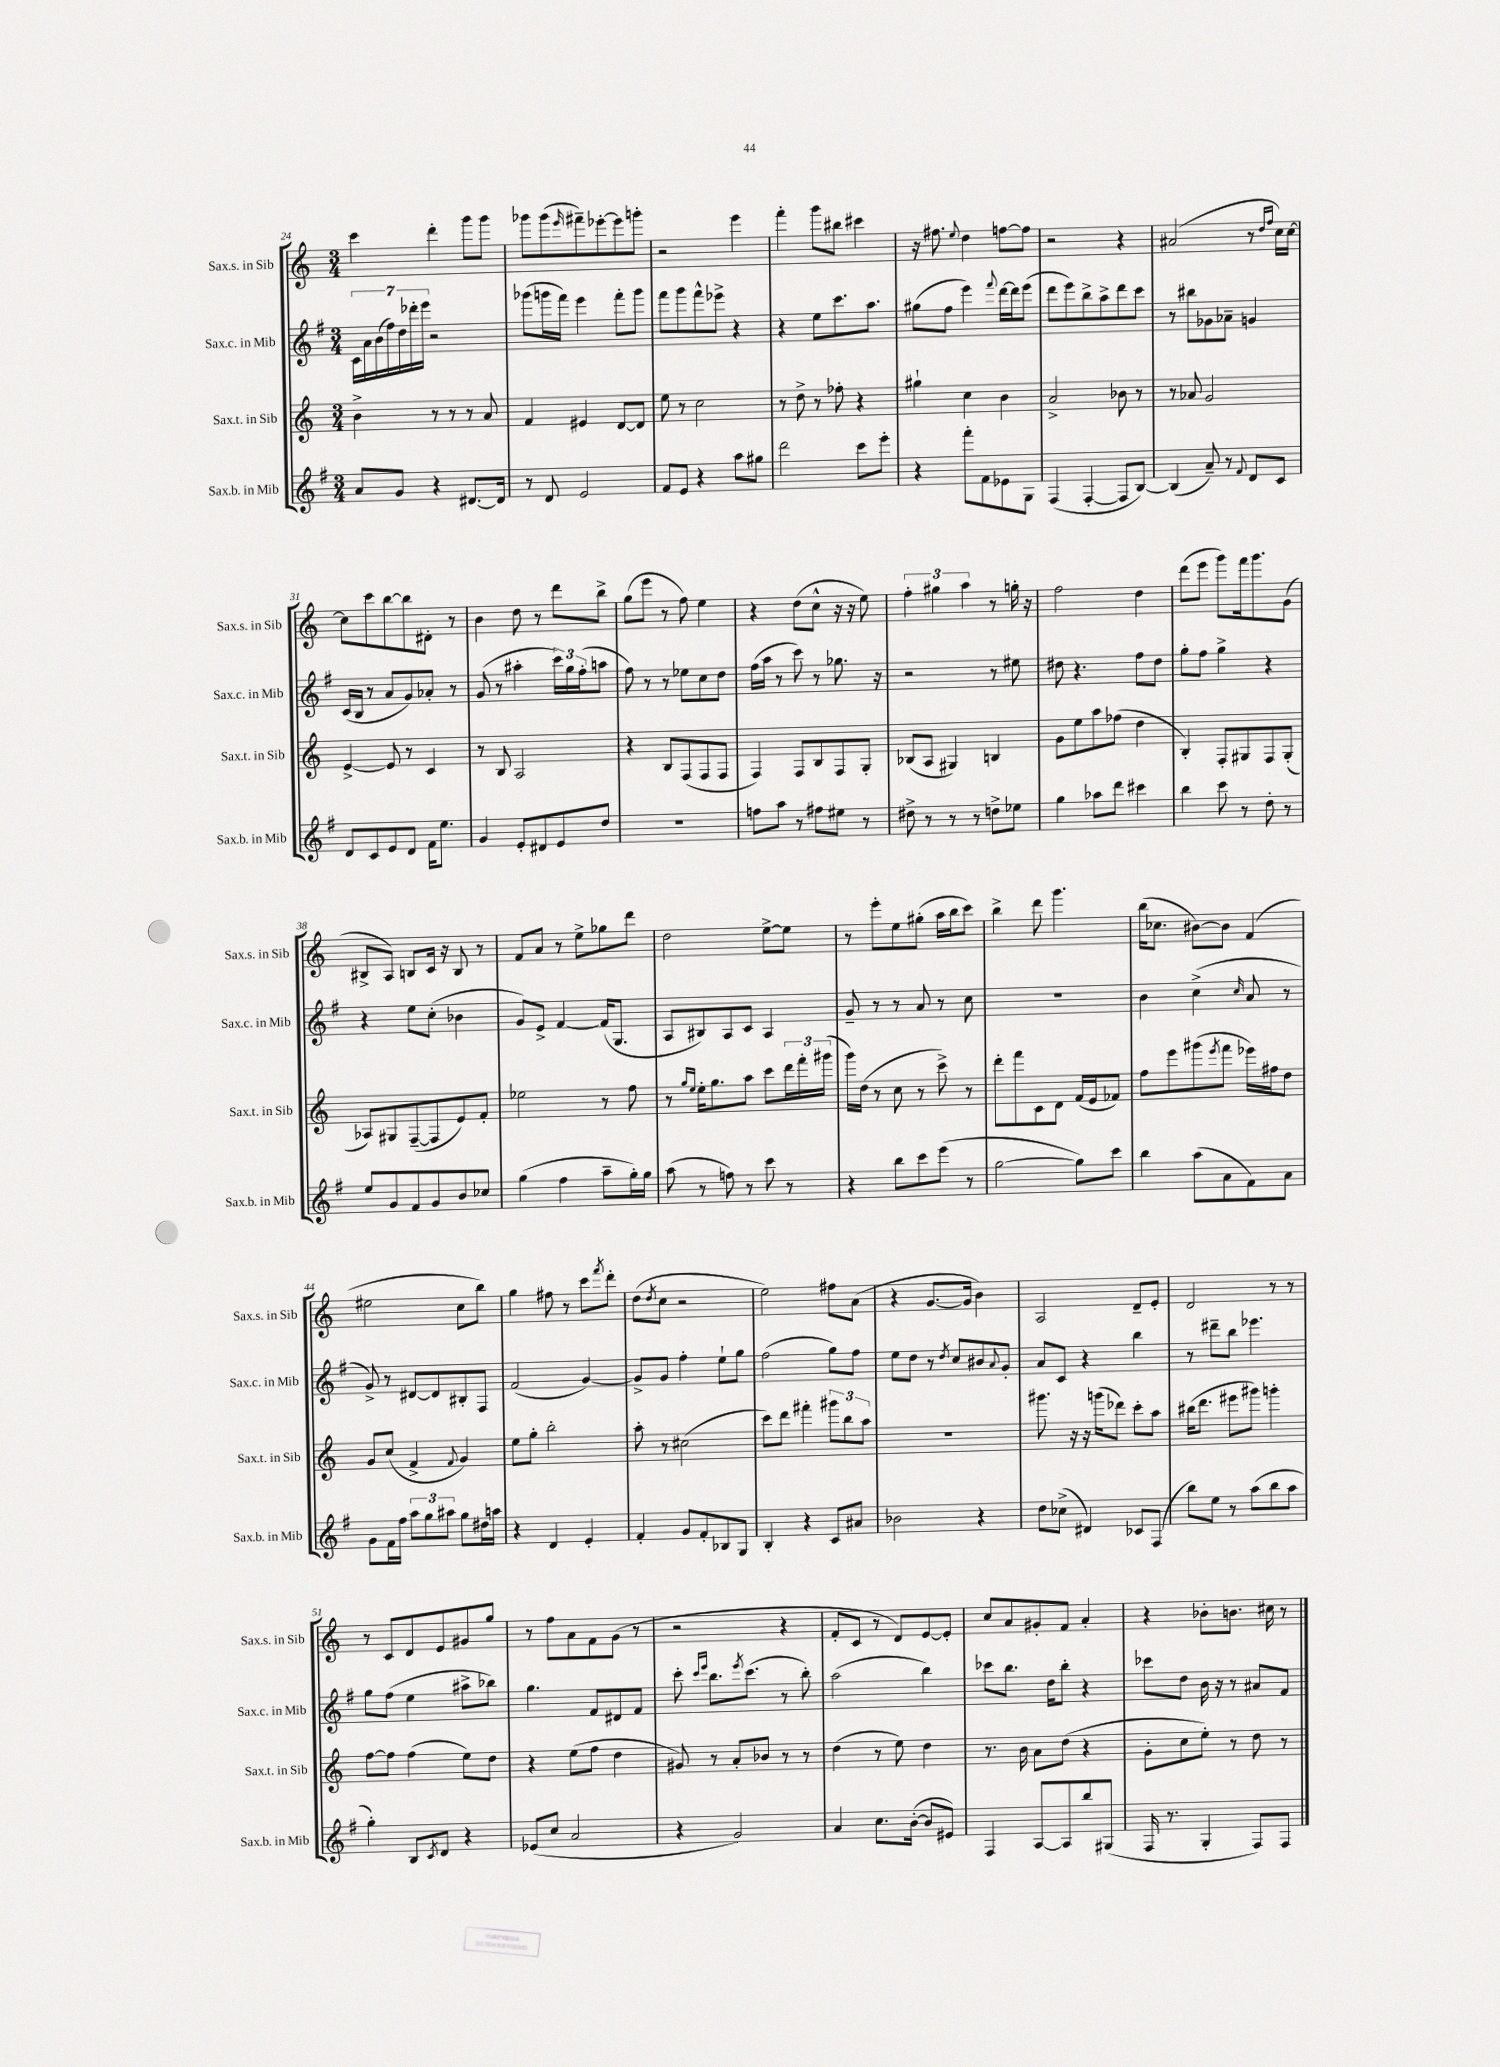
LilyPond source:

<<
\new StaffGroup <<
\new Staff = "s0" \with { instrumentName = "Sax.s. in Sib" shortInstrumentName = "Sax.s. in Sib" } {
    \clef treble \key c \major \numericTimeSignature \time 3/4
    c'''4 d'''4-. g'''8 g'''8 |
    ges'''8 ges'''8( \grace { e'''16 } fis'''8--) ees'''8~-. ees'''8 g'''8-. |
    r2 e'''4 |
    f'''4-. g'''8 bis''8 cis'''4 |
    r16 fis''8. \appoggiatura { e''8 } d''4 f''8~ f''8 |
    r2 r4 |
    ais'2( r8 \grace { d''16 f''16 } c''16) c''16~ |
    c''8 c'''8 b''8~ b''8 dis'8-. r8 |
    b'4 d''8 r8 d'''8 b''8-> |
    g''8( e'''8 r8 f''8) e''4 |
    r4 d''8( c''8-^ r16 r16 e''8) |
    \tuplet 3/2 { f''4-. gis''4 a''4 } r8 g''16-. r16 |
    f''2 d''4 |
    d'''8( e'''8 g'''8) f'''16 g'''8. g'8( |
    bis8-> a8) b8 c'16 r16 b8 r8 |
    f'8 a'8 r8 e''8-> ges''8 d'''8 |
    d''2 e''8~-> e''8 |
    r8 e'''8-. e''8 gis''8-.( a''16 b''16 c'''8) |
    b''4-> d'''8 g'''4. |
    b''16( ces''8. bis'8~) bis'8 f'4( |
    eis''2 c''8 b''8) |
    g''4 fis''8 r8 c'''8 \acciaccatura { f'''8 } d'''8-. |
    d''8( \acciaccatura { d''8 } c''8 r2 |
    e''2) fis''8 a'8( |
    r4 g'8.~ g'16 b'4) |
    a2 d'8-- e'8-. |
    d'2 r8 r8 |
    r8 c'8 d'8 e'8 gis'8 g''8 |
    r8 f''8 a'8 f'8 g'8( r8 |
    r2 r4 |
    f'8-. c'8 r8 d'8) e'8~ e'8-. |
    c''8 a'8 gis'8-. f'8 a'4-. |
    r4 bes'8-. b'8. cis''16 r8 \bar "|." |
}
\new Staff = "s1" \with { instrumentName = "Sax.c. in Mib" shortInstrumentName = "Sax.c. in Mib" } {
    \clef treble \key g \major \numericTimeSignature \time 3/4
    \tuplet 7/4 { c'16 a'16 b'16( fis''16) d''16 des'''16-. e'''16 } r2 |
    ges'''8( g'''16 fis'''16) e'''4 fis'''8-. g'''8 |
    fis'''8 g'''8 fis'''8-^ ees'''8-> r4 |
    r4 e''8 c'''8. a''8. |
    gis''8( fis''8 e'''4) \appoggiatura { fis'''8 } d'''16~ d'''16 e'''8( |
    d'''8 e'''8) b''8-> a''8-> d'''8 c'''8 |
    r8 bis''8 ges'8 aes'8-- g'4 |
    c'16( b16 r8 a'8 g'8) aes'8-. r8 |
    g'8( r8 ais''4-. \tuplet 3/2 { c'''16) g''16 fis''16-.( } a''8 |
    fis''8) r8 r8 ees''8 c''8 d''8 |
    fis''16( a''16 r8 c'''8) r8 ges''8. r16 |
    r2 r8 eis''8 |
    dis''8 r4. fis''8 dis''8 |
    g''8-. fis''8 g''4-> r4 |
    r4 e''8 c''8-.( bes'4 |
    g'8) e'8-> fis'4~ fis'16( g8. |
    a8 bis8) a8 c'8 a4 |
    g'8-- r8 r8 a'8 r8 c''8 |
    R2. |
    b'4 c''4->( \grace { c''16 } a'8 r8 |
    g'8->) r8 dis'8~ dis'8 bis8-. fis8 |
    fis'2( g'4~) |
    g'8-> g'8 fis''4-. e''8-! g''8 |
    fis''2( g''8) fis''8 |
    e''8 d''8 r8 \acciaccatura { d''8 } c''8 bis'8 \appoggiatura { a'8 } g'8-. |
    a'8 c'8 r4 b''4 |
    r8 dis'''8-- b''8 ees'''4. |
    g''8 fis''8( e''4 ais''8-> bes''8) |
    g''4. fis'8 dis'8 fis'8 |
    c'''8-. \grace { c'''16 e'''16 } b''8. \acciaccatura { e'''8 } c'''8.( r8 b''8-.) |
    a''2( b''4) |
    ces'''8 b''8. d''16 b''8-. r4 |
    ces'''8 d''8 b'16 r16 r8 ais'8 fis'8 \bar "|." |
}
\new Staff = "s2" \with { instrumentName = "Sax.t. in Sib" shortInstrumentName = "Sax.t. in Sib" } {
    \clef treble \key c \major \numericTimeSignature \time 3/4
    b'4-> r8 r8 r8 a'8 |
    f'4 eis'4 d'8~ d'8 |
    e''8 r8 c''2 |
    r8 d''8-> r8 fes''8-. r4 |
    gis''4-! c''4 b'4 |
    a'2-> bes'8 r8 |
    r8 aes'8 g'2 |
    e'4~-> e'8 r8 c'4 |
    r8 b8 a2 |
    r4 b8 f8( f8 f8 |
    f4) f8 b8 f8 g8-. |
    bes8( a8 gis4) b4 |
    g'8 e''8 a''8 fes''8( d''4 |
    b4-.) f8-. gis8 f8 gis8-.( |
    aes8) gis8 f8~--( f8 e'8) f'8-. |
    ees''2 r8 f''8 |
    r8 \grace { g''16 e''16 } e''16-. g''8. a''8 c'''8 \tuplet 3/2 { d'''16 f'''16-. gis'''16( } |
    g'''16) d''16( r8 c''8 r8 c'''8->) r8 |
    d'''8-. f'''8 c'8 d'8 f'16( e'16 fes'8) |
    f''8 e'''8 gis'''8( \acciaccatura { e'''8 } f'''8 ees'''16) fis''16 d''8 |
    g'8 c''8( f'4-> \appoggiatura { f'8 } g'4) |
    e''8 g''8-. b''2-. |
    a''8-. r8 cis''2( |
    c'''8) d'''8 fis'''4-. \tuplet 3/2 { gis'''8 b''8 a''8 } |
    R2. |
    gis'''8. r16 r16 g'''16( des'''8) c'''8-. a''8 |
    bis''16( d'''8. eis'''8 gis'''8) g'''4-. |
    f''8~ f''8 f''4( e''8) d''8 |
    r4 e''8( f''8 d''4 |
    gis'8) r8 a'8-. bes'8 r8 r8 |
    d''4( r8 e''8) d''4 |
    r8. b'16 a'8 d''8( r4 |
    g'8-. c''8 e''8-.) r8 d''8 r8 \bar "|." |
}
\new Staff = "s3" \with { instrumentName = "Sax.b. in Mib" shortInstrumentName = "Sax.b. in Mib" } {
    \clef treble \key g \major \numericTimeSignature \time 3/4
    a'8 g'8 r4 dis'8.~ dis'16 |
    r8 d'8 e'2 |
    fis'8 e'8 r4 a''8 gis''8 |
    d'''2 c'''8 e'''8-. |
    r4 fis'''8-. fis'8 ees'8 g8 |
    fis4( fis4~-. fis8 b8~) |
    b4( a'8--) r8 \appoggiatura { fis'8 } d'8 c'8 |
    d'8 c'8 e'8 d'8 fis'16 e''8. |
    g'4 e'8-. dis'8 e'8 d''8 |
    R2. |
    f''8 a''8 r8 fis''8 eis''8 r8 |
    dis''8-> r8 r8 r8 d''8-> ees''8 |
    g''4 aes''8 d'''8 cis'''4 |
    b''4 c'''8 r8 d''8-. r8 |
    e''8 g'8 fis'8 g'8 b'8 ces''8 |
    g''4( fis''4 a''8-- g''16-.) g''16 |
    a''8( r8 f''8) r8 c'''8 r8 |
    r4 b''8 c'''8 e'''8( r8 |
    g''2~ g''8) c'''8 |
    b''4 a''8( a'8 fis'8) a'8 |
    g'8 fis'16 fis''16 \tuplet 3/2 { a''8 g''8 ais''8 } g''8 dis''16 a''16 |
    r4 d'4 e'4-. |
    fis'4-. g'8 fis'8-. bes8 g8 |
    b4-. r4 c'8 ais'8 |
    bes'2 r4 |
    d''8 ces''8->( dis'4) ces'8 fis8( |
    b''8) e''8 r8 a''8( b''8 a''8 |
    g''4-.) b8 \acciaccatura { c'8 } d'8 r4 |
    ees'8( c''8 a'2 |
    r4 g'2) |
    a'4 c''8. b'16~-.( b'8 eis'8) |
    fis4 a8~ a8 b''8 gis8( |
    fis16 r8. g4-. fis8) fis8 \bar "|." |
}
>>
>>
\layout { \context { \Score currentBarNumber = #24 } }
